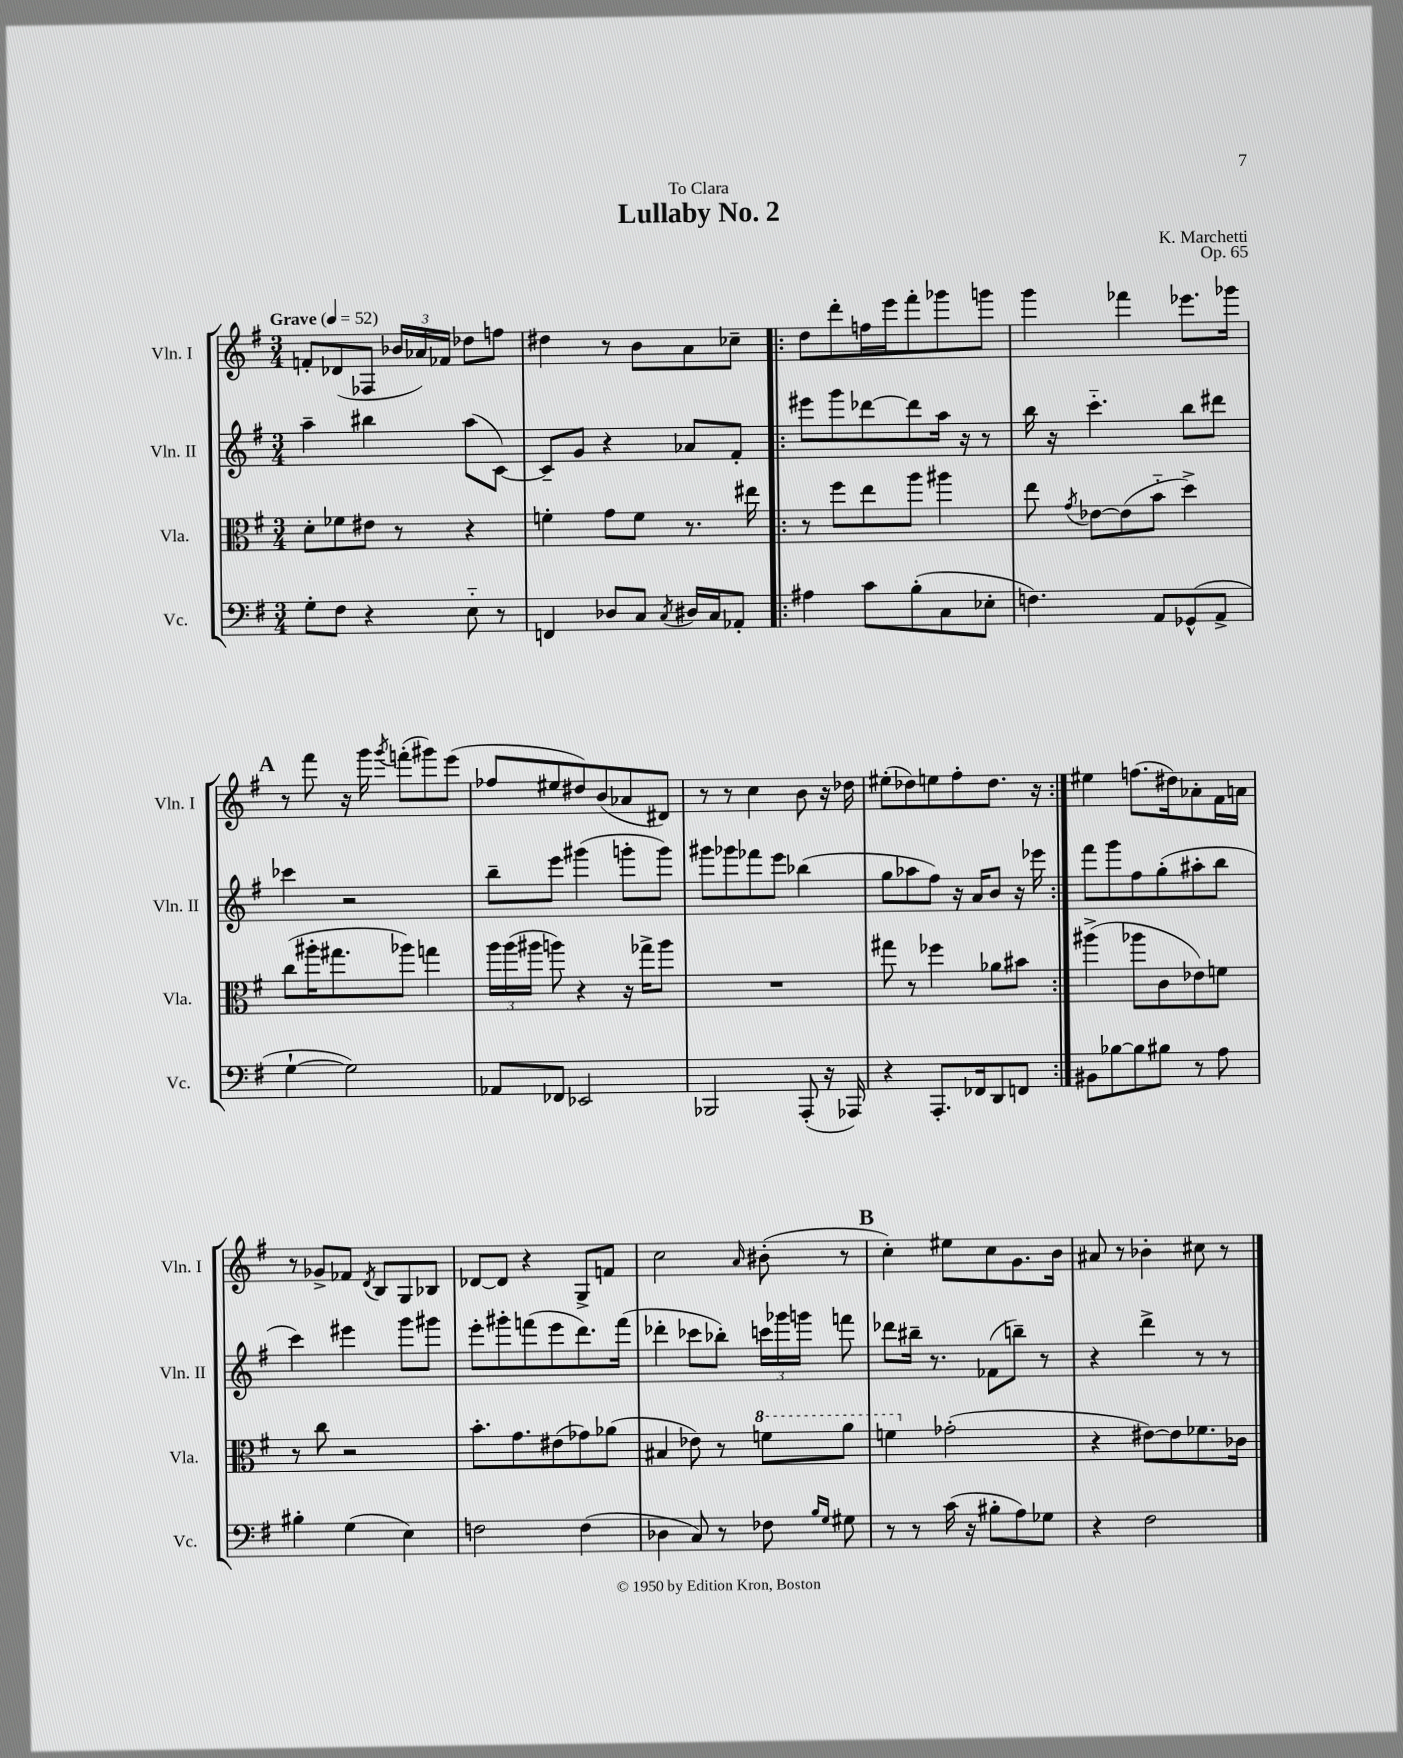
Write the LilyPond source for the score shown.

\header { title = "Lullaby No. 2" composer = "K. Marchetti" dedication = "To Clara" opus = "Op. 65" }
<<
\new StaffGroup <<
\new Staff = "s0" \with { instrumentName = "Vln. I" shortInstrumentName = "Vln. I" } {
    \clef treble \key g \major \numericTimeSignature \time 3/4 \tempo "Grave" 4 = 52
    \autoBeamOff f'8[-. des'8( fes8] \tuplet 3/2 { bes'16[ aes'16) fes'16] } des''8[ f''8] |
    dis''4 r8 b'8[ a'8 ces''8]-- |
    \repeat volta 2 { d''8[ d'''8-. f''16 e'''16 fis'''8-. ges'''8 g'''8] |
    g'''4 fes'''4 ees'''8.[ ges'''16] |
    \mark \markup { \bold "A" } r8 fis'''8 r16 g'''16 \acciaccatura { g'''8 } f'''8[-.( gis'''8) e'''8]( |
    fes''8[ eis''8 dis''8) b'8( aes'8 dis'8]) |
    r8 r8 c''4 b'8 r16 des''16 |
    eis''8[-.( des''8) e''8 fis''8-. des''8.] r16 | }
    eis''4 f''8.[( dis''16) aes'8-. fis'16 a'16] |
    r8 ges'8[-> fes'8] \acciaccatura { d'8 } b8[ g8 bes8] |
    des'8[~ des'8] r4 g8[-> f'8] |
    c''2 \grace { a'16 } bis'8-.( r8 |
    \mark \markup { \bold "B" } c''4-.) eis''8[ c''8 g'8. b'16] |
    ais'8 r8 bes'4-. cis''8 r8 \bar "|." |
}
\new Staff = "s1" \with { instrumentName = "Vln. II" shortInstrumentName = "Vln. II" } {
    \clef treble \key g \major \numericTimeSignature \time 3/4
    \autoBeamOff a''4-- bis''4 a''8[( c'8]~) |
    c'8[-- g'8] r4 aes'8[ fis'8]-. |
    \repeat volta 2 { eis'''8[ g'''8 des'''8~ des'''8 a''16] r16 r8 |
    b''16 r16 c'''4.-_ b''8[ dis'''8] |
    \mark \markup { \bold "A" } ces'''4 r2 |
    b''8[-- e'''8] gis'''4( g'''8[-. g'''8]) |
    gis'''8[ ges'''8 fes'''8 e'''8] bes''4( |
    g''8[ aes''8 fis''8]) r16 a'16[ b'8] r16 ees'''16 | }
    fis'''8[ g'''8 fis''8 g''8-.( ais''8-. b''8] |
    c'''4) eis'''4 g'''8[ gis'''8] |
    e'''8[-. gis'''8-. f'''8( e'''8 d'''8.) f'''16]( |
    des'''4-. ces'''8[ bes''8]-.) \tuplet 3/2 { c'''16[ ges'''16 g'''16] } f'''8 |
    \mark \markup { \bold "B" } des'''8[ bis''16]-- r8. fes'8[( b''8]--) r8 |
    r4 d'''4-> r8 r8 \bar "|." |
}
\new Staff = "s2" \with { instrumentName = "Vla." shortInstrumentName = "Vla." } {
    \clef alto \key g \major \numericTimeSignature \time 3/4
    \autoBeamOff d'8[-. fes'8 eis'8] r8 r4 |
    f'4-. g'8[ f'8] r8. eis''16 |
    \repeat volta 2 { r8 fis''8[ e''8 a''8] ais''4 |
    e''8 \acciaccatura { g'8 } ees'8[~ ees'8( b'8]-_ d''4->) |
    \mark \markup { \bold "A" } c''8[( ais''16-. gis''8. aes''8]) g''4 |
    \tuplet 3/2 { a''16[ a''16( ais''16] } a''8) r4 r16 ges''16[-> a''8] |
    R2. |
    gis''8 r8 fes''4 aes'8[ bis'8] | }
    ais''4->( aes''8[ c'8 ees'8) f'8] |
    r8 c''8 r2 |
    b'8.[-. g'8. eis'8( ges'8) aes'8]( |
    bis4 ees'8) r8 \ottava #1 f''8[ a''8] |
    \mark \markup { \bold "B" } f''4 \ottava #0 ges'2-.( |
    r4 eis'8[~) eis'8 fes'8. ces'16] \bar "|." |
}
\new Staff = "s3" \with { instrumentName = "Vc." shortInstrumentName = "Vc." } {
    \clef bass \key g \major \numericTimeSignature \time 3/4
    \autoBeamOff g8[-. fis8] r4 e8-_ r8 |
    f,4 des8[ c8] \acciaccatura { c8 } dis16[ c16 aes,8]-. |
    \repeat volta 2 { ais4 c'8[ b8-.( c8 ees8]-. |
    f4.) a,8[ ges,8-^( a,8]-> |
    \mark \markup { \bold "A" } g4~-! g2) |
    aes,8[ fes,8] ees,2 |
    bes,,2 a,,8-.( r16 aes,,16) |
    r4 a,,8.[-. fes,16 d,8 f,8] | }
    bis,8[ bes8~ bes8 bis8] r8 a8 |
    bis4-. g4( e4) |
    f2 f4( |
    des4 c8) r8 fes8 \grace { b16[ g16] } gis8 |
    \mark \markup { \bold "B" } r8 r8 c'16( r16 bis8[-. a8) ges8] |
    r4 fis2 \bar "|." |
}
>>
>>
\layout { \context { \Score \remove "Bar_number_engraver" } }
